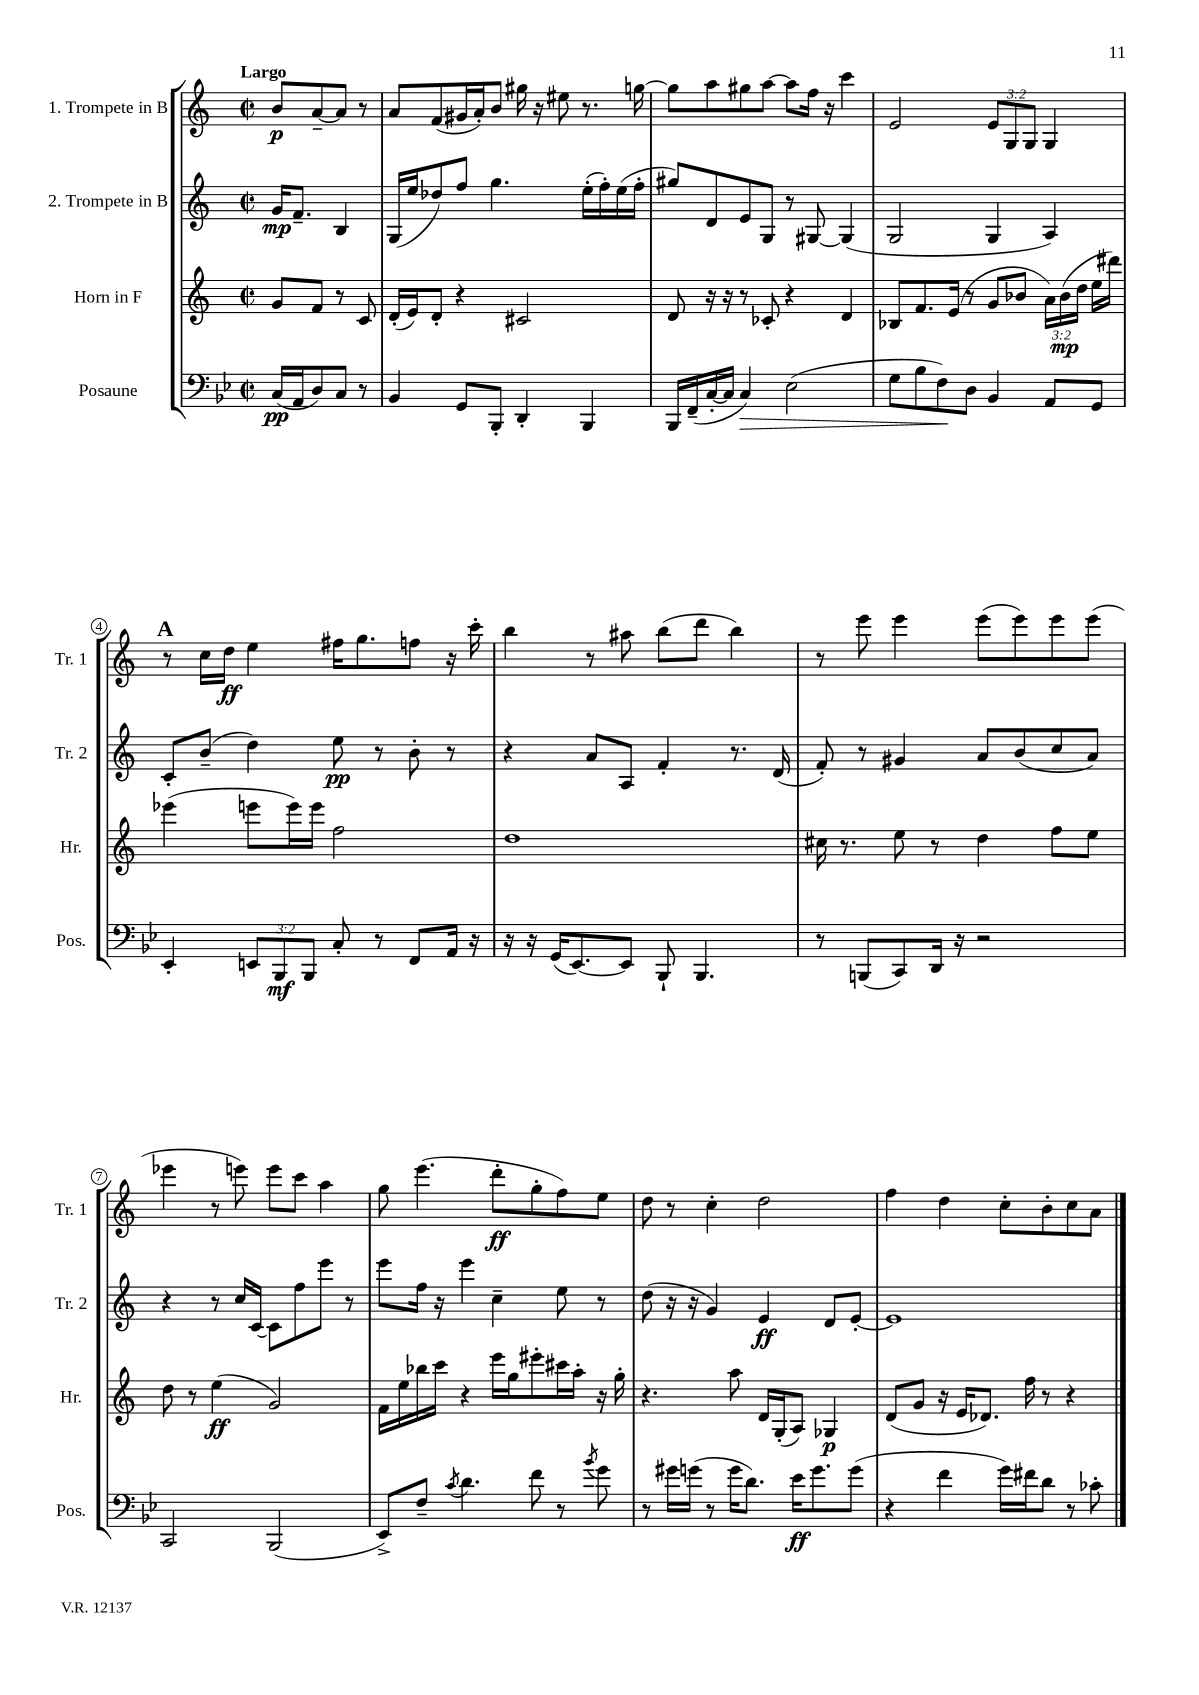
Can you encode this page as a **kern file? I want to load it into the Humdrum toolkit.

**kern	**dynam	**kern	**dynam	**kern	**dynam	**kern	**dynam
*part4	*part4	*part3	*part3	*part2	*part2	*part1	*part1
*staff4	*staff4	*staff3	*staff3	*staff2	*staff2	*staff1	*staff1
*I"Posaune	*	*I"Horn in F	*	*I"2. Trompete in B	*	*I"1. Trompete in B	*
*I'Pos.	*	*I'Hr.	*	*I'Tr. 2	*	*I'Tr. 1	*
*clefF4	*	*clefG2	*	*clefG2	*	*clefG2	*
*k[b-e-]	*	*k[]	*	*k[]	*	*k[]	*
*M2/2	*	*M2/2	*	*M2/2	*	*M2/2	*
*met(c|)	*	*met(c|)	*	*met(c|)	*	*met(c|)	*
=	=	=	=	=	=	=	=
!	!	!	!	!	!	!LO:TX:a:B:t=Largo	!
(16C/LL	pp	8g/L	.	16g/KL	mp	8b/L	p
16AA/J	.	.	.	8.f~/J	.	.	.
8D/)	.	8f/J	.	.	.	[8a~/	.
8C/J	.	8r	.	4B/	.	8a/J]	.
8r	.	8c/	.	.	.	8r	.
=1	=1	=1	=1	=1	=1	=1	=1
4BB-/	.	(16d'/LL	.	(16G/LL	.	8a/L	.
.	.	16e/J)	.	16ee/J	.	.	.
.	.	8d'/J	.	8dd-X/)	.	(8f/	.
8GG/L	.	4r	.	8ff/J	.	16g#X/L	.
.	.	.	.	.	.	16a'/J)	.
8BBB-'/J	.	.	.	4.gg\	.	8b/J	.
4DD'/	.	2c#X/	.	.	.	16gg#X\	.
.	.	.	.	.	.	16r	.
.	.	.	.	.	.	8ee#X\	.
4BBB-/	.	.	.	(16ee'\LL	.	8.r	.
.	.	.	.	16ff'\)	.	.	.
.	.	.	.	(16ee\	.	.	.
.	.	.	.	16ff'\JJ	.	[16ggn\	.
=2	=2	=2	=2	=2	=2	=2	=2
16BBB-/LL	.	8d/	.	8gg#X/L)	.	8gg\L]	.
(16FF~/	.	.	.	.	.	.	.
[16C'/	.	16r	.	8d/	.	8aa\	.
16C/JJ]	.	16r	.	.	.	.	.
!	!LO:HP:b	!	!	!	!	!	!
4C/)	>	8r	.	8e/	.	8gg#X\	.
.	.	8c-X'/	.	8G/J	.	[8aa\J	.
(2E-\	.	4r	.	8r	.	8aa\L]	.
.	.	.	.	[8G#X/	.	16ff\Jk	.
.	.	.	.	.	.	16r	.
.	.	4d/	.	(4G#/]	.	4ccc\	.
=3	=3	=3	=3	=3	=3	=3	=3
8G\L	.	8B-X/L	.	2G/	.	2e/	.
8B-\	.	8.f/	.	.	.	.	.
8F\)	.	.	.	.	.	.	.
.	.	(16e/Jk	.	.	.	.	.
8D\J	]	8r	.	.	.	.	.
4BB-/	.	8g/L	.	4G/	.	12e/L	.
.	.	.	.	.	.	12G/	.
.	.	8b-X/J	.	.	.	.	.
.	.	.	.	.	.	12G/J	.
8AA/L	.	24a\LL)	.	4A/)	.	4G/	.
.	.	(24b-\	mp	.	.	.	.
.	.	24dd\JJ	.	.	.	.	.
8GG/J	.	16ee\LL	.	.	.	.	.
.	.	16ddd#X\JJ)	.	.	.	.	.
!!LO:LB:g=z
!!LO:REH:place=s1:t=A
=4	=4	=4	=4	=4	=4	=4	=4
4EE-'/	.	(4eee-X\	.	8c'/L	.	8r	.
.	.	.	.	(8b~/J	.	16cc\LL	.
.	.	.	.	.	.	16dd\JJ	ff
12EEn/L	.	8eeen\L	.	4dd\)	.	4ee\	.
12BBB-/	mf	.	.	.	.	.	.
.	.	16eee\L)	.	.	.	.	.
12BBB-/J	.	.	.	.	.	.	.
.	.	16eee\JJ	.	.	.	.	.
8C'/	.	2ff\	.	8ee\	pp	16ff#X\KL	.
.	.	.	.	.	.	8.gg\	.
8r	.	.	.	8r	.	.	.
8FF/L	.	.	.	8b'\	.	8ffn\J	.
16AA/Jk	.	.	.	8r	.	16r	.
16r	.	.	.	.	.	16ccc'\	.
=5	=5	=5	=5	=5	=5	=5	=5
16r	.	1dd	.	4r	.	4bb\	.
16r	.	.	.	.	.	.	.
(16GG/KL	.	.	.	.	.	.	.
[8.EE-/)	.	.	.	.	.	.	.
.	.	.	.	8a/L	.	8r	.
8EE-/J]	.	.	.	8A/J	.	8aa#X\	.
8BBB-`/	.	.	.	4f'/	.	(8bb\L	.
4.BBB-/	.	.	.	.	.	8ddd\J	.
.	.	.	.	8.r	.	4bb\)	.
.	.	.	.	(16d/	.	.	.
=6	=6	=6	=6	=6	=6	=6	=6
8r	.	16cc#X\	.	8f'/)	.	8r	.
.	.	8.r	.	.	.	.	.
(8BBBn/L	.	.	.	8r	.	8eee\	.
8CC/)	.	8ee\	.	4g#X/	.	4eee\	.
16DD/Jk	.	8r	.	.	.	.	.
16r	.	.	.	.	.	.	.
2r	.	4dd\	.	8a/L	.	(8eee\L	.
.	.	.	.	(8b/	.	8eee\)	.
.	.	8ff\L	.	8cc/	.	8eee\	.
.	.	8ee\J	.	8a/J)	.	(8eee\J	.
!!LO:LB:g=z
=7	=7	=7	=7	=7	=7	=7	=7
2CC/	.	8dd\	.	4r	.	4eee-X\	.
.	.	8r	.	.	.	.	.
.	.	(4ee\	ff	8r	.	8r	.
.	.	.	.	16cc/LL	.	8eeen\)	.
.	.	.	.	[16c/JJ	.	.	.
(2BBB-/	.	2g/)	.	8c\L]	.	8eee\L	.
.	.	.	.	8ff\	.	8ccc\J	.
.	.	.	.	8eee\J	.	4aa\	.
.	.	.	.	8r	.	.	.
=8	=8	=8	=8	=8	=8	=8	=8
8EE-^/L)	.	16f\LL	.	8eee\L	.	8gg\	.
.	.	16ee\	.	.	.	.	.
8F~/J	.	16bb-X\	.	16ff\Jk	.	(4.eee\	.
.	.	16ccc\JJ	.	16r	.	.	.
8qc/	.	.	.	.	.	.	.
4.d\	.	4r	.	4eee\	.	.	.
.	.	16eee\LL	.	4cc~\	.	8ddd'\L	ff
.	.	16gg\J	.	.	.	.	.
8f\	.	8eee#X'\	.	.	.	8gg'\	.
8r	.	16ccc#X\L	.	8ee\	.	8ff\)	.
.	.	16aa'\JJ	.	.	.	.	.
8qb-/	.	.	.	.	.	.	.
8g\	.	16r	.	8r	.	8ee\J	.
.	.	16gg'\	.	.	.	.	.
=9	=9	=9	=9	=9	=9	=9	=9
8r	.	4.r	.	(8dd\	.	8dd\	.
16g#X\LL	.	.	.	16r	.	8r	.
(16gn\JJ	.	.	.	16r	.	.	.
8r	.	.	.	4g/)	.	4cc'\	.
16g\KL	.	8aa\	.	.	.	.	.
8.d\J)	.	.	.	.	.	.	.
.	.	16d/LL	.	4e/	ff	2dd\	.
.	.	(16G'/J	.	.	.	.	.
16e-\KL	ff	8A/J)	.	.	.	.	.
8.g\	.	.	.	.	.	.	.
.	.	4G-X/	p	8d/L	.	.	.
(8g\J	.	.	.	[8e'/J	.	.	.
=10	=10	=10	=10	=10	=10	=10	=10
4r	.	(8d/L	.	1e]	.	4ff\	.
.	.	8g/J	.	.	.	.	.
4f\	.	16r	.	.	.	4dd\	.
.	.	16e/KL	.	.	.	.	.
.	.	8.d-X/J)	.	.	.	.	.
16g\LL)	.	.	.	.	.	8cc'\L	.
16f#X\J	.	16ff\	.	.	.	.	.
8d\J	.	8r	.	.	.	8b'\	.
8r	.	4r	.	.	.	8cc\	.
8c-X'\	.	.	.	.	.	8a\J	.
==	==	==	==	==	==	==	==
*-	*-	*-	*-	*-	*-	*-	*-
